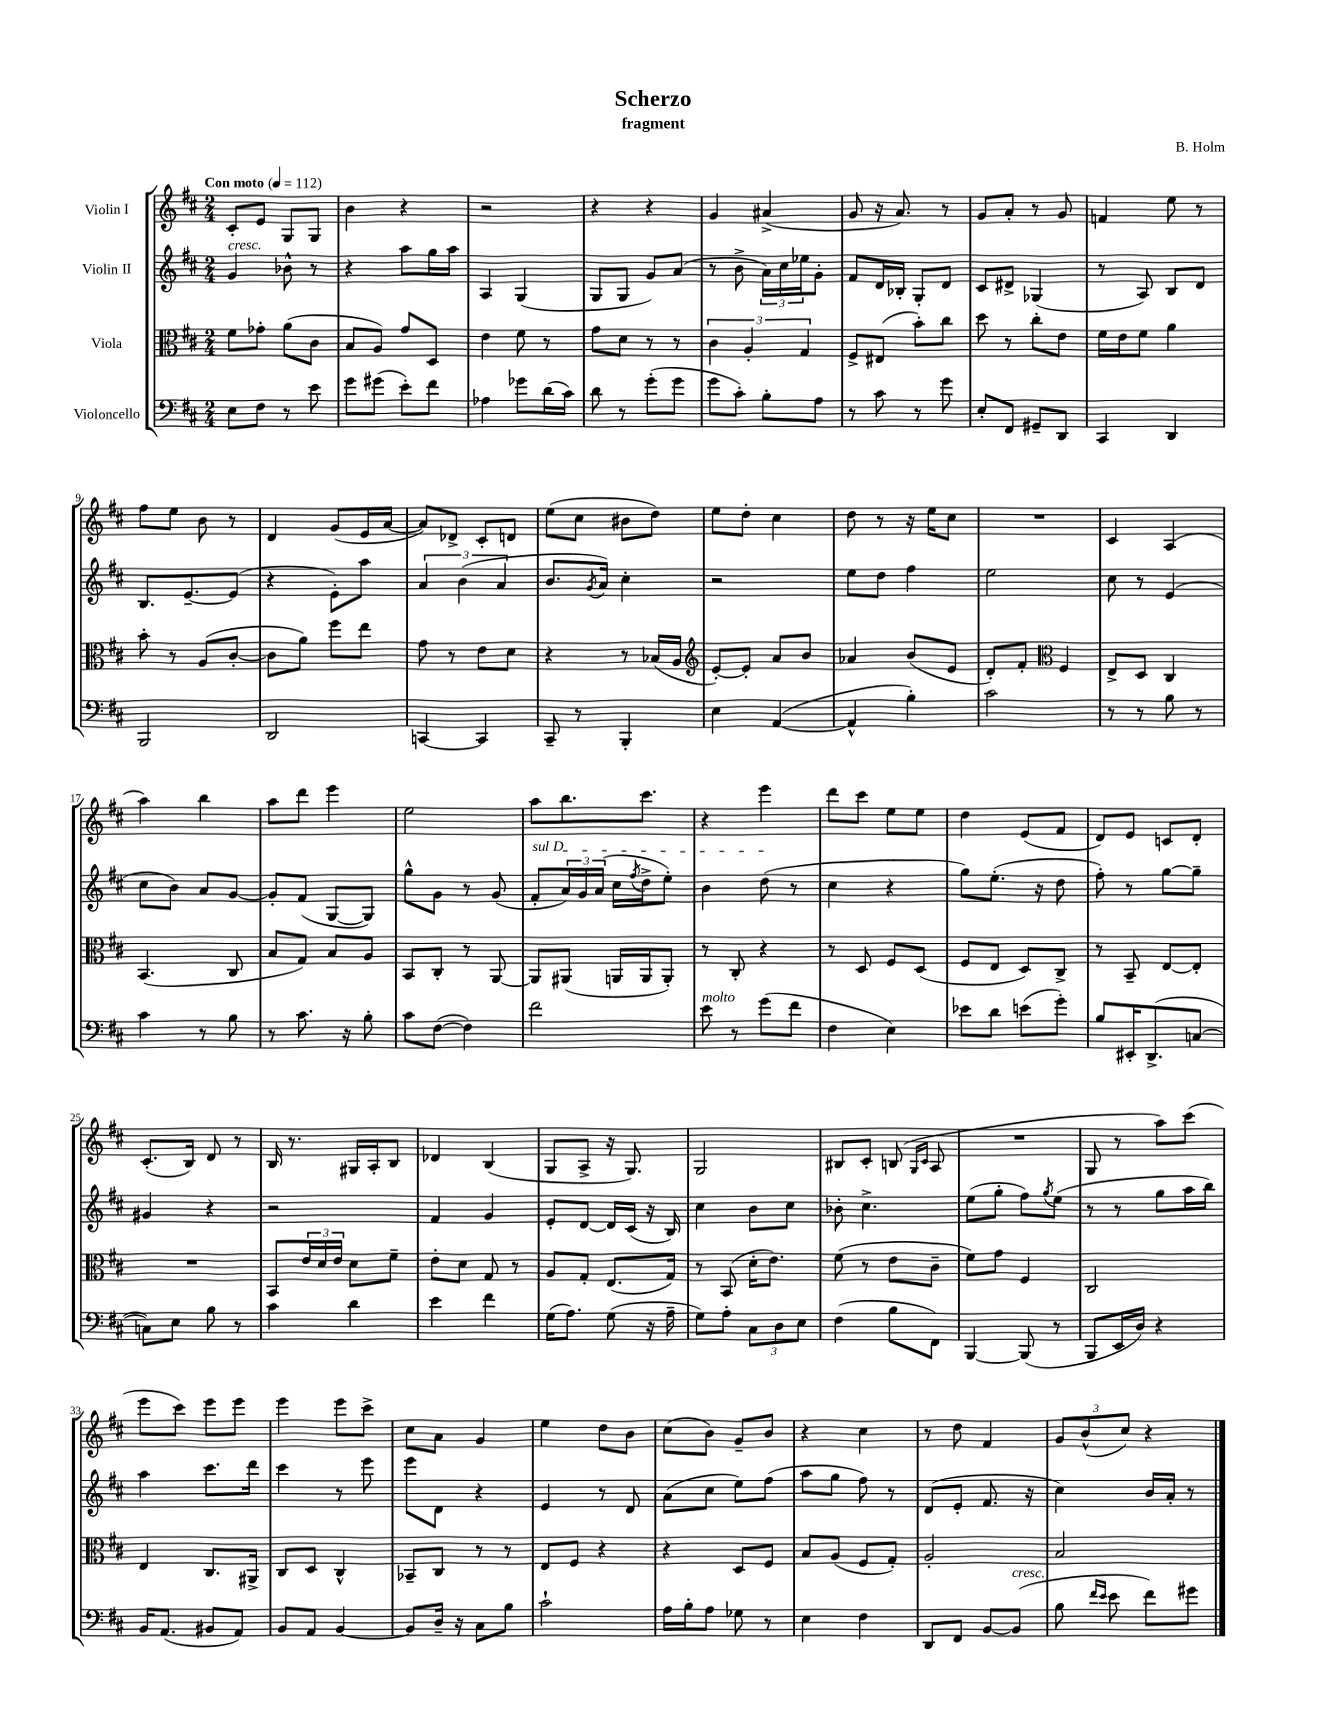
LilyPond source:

\header { title = "Scherzo" composer = "B. Holm" subtitle = "fragment" }
<<
\new StaffGroup <<
\new Staff = "s0" \with { instrumentName = "Violin I" } {
    \clef treble \key d \major \numericTimeSignature \time 2/4 \tempo "Con moto" 4 = 112
    cis'8-. e'8 g8 g8 |
    b'4 r4 |
    r2 |
    r4 r4 |
    g'4 ais'4->( |
    g'8 r16 a'8.) r8 |
    g'8 a'8-. r8 g'8 |
    f'4 e''8 r8 |
    fis''8 e''8 b'8 r8 |
    d'4 g'8( e'16 a'16~ |
    a'8) des'8-> cis'8-. d'8 |
    e''8( cis''8 bis'8 d''8) |
    e''8 d''8-. cis''4 |
    d''8 r8 r16 e''16 cis''8 |
    R2 |
    cis'4 a4( |
    a''4) b''4 |
    a''8 d'''8 e'''4 |
    e''2 |
    a''8 b''8. cis'''8. |
    r4 e'''4 |
    d'''8 cis'''8 e''8 e''8 |
    d''4 e'8( fis'8 |
    d'8) e'8 c'8 d'8-. |
    cis'8.-.( b16) d'8 r8 |
    b16 r8. gis16 a16-. b8 |
    des'4 b4( |
    g8 a8-> r16 g8.) |
    g2 |
    bis8 cis'8-. b8( \grace { g16 cis'16 } a8 |
    R2 |
    g8 r8 a''8) cis'''8( |
    e'''8 cis'''8) e'''8 e'''8 |
    e'''4 e'''8 cis'''8-> |
    cis''8 a'8 g'4 |
    e''4 d''8 b'8 |
    cis''8( b'8) g'8-- b'8 |
    r4 cis''4 |
    r8 d''8 fis'4 |
    \tuplet 3/2 { g'8 b'8-^( cis''8) } r4 \bar "|." |
}
\new Staff = "s1" \with { instrumentName = "Violin II" } {
    \clef treble \key d \major \numericTimeSignature \time 2/4
    g'4^\markup { \italic "cresc." } bes'8-^ r8 |
    r4 a''8 g''16 a''16 |
    a4 g4( |
    g8 g8 g'8) a'8( |
    r8 b'8-> \tuplet 3/2 { a'16) cis''16 ees''16 } g'8-. |
    fis'8 d'16 bes16-. g8-. d'8 |
    cis'8 dis'8-> ges4( |
    r8 a8) b8 d'8 |
    b8. e'8.~-- e'8( |
    r4 e'8-.) a''8 |
    \tuplet 3/2 { a'4 b'4( a'4 } |
    b'8. \acciaccatura { g'8 } a'16) cis''4-. |
    r2 |
    e''8 d''8 fis''4 |
    e''2 |
    cis''8 r8 e'4( |
    cis''8 b'8) a'8 g'8~ |
    g'8-. fis'8( g8~ g8) |
    g''8-^ g'8 r8 g'8( |
    \once \override TextSpanner.bound-details.left.text = \markup { \italic "sul D" } fis'8-.\startTextSpan \tuplet 3/2 { a'16) g'16 a'16( } cis''16 \acciaccatura { fis''8 } d''16-> e''8-.) |
    b'4 d''8\stopTextSpan( r8 |
    cis''4 r4 |
    g''8) e''8.-.( r16 d''8 |
    fis''8-.) r8 g''8~ g''8-- |
    gis'4 r4 |
    r2 |
    fis'4 g'4 |
    e'8-. d'8~ d'16 cis'16( r16 b16) |
    cis''4 b'8 cis''8 |
    bes'8-. cis''4.-> |
    e''8( g''8-. fis''8) \acciaccatura { g''8 } e''8( |
    r8 r8 g''8 a''16 b''16) |
    a''4 cis'''8. d'''16 |
    cis'''4 r8 e'''8 |
    e'''8 d'8 r4 |
    e'4 r8 d'8 |
    a'8( cis''8 e''8) fis''8( |
    a''8 g''8 fis''8) r8 |
    d'8( e'8-. fis'8. r16 |
    cis''4) b'16 a'16-. r8 \bar "|." |
}
\new Staff = "s2" \with { instrumentName = "Viola" } {
    \clef alto \key d \major \numericTimeSignature \time 2/4
    fis'8 ges'8-. a'8( cis'8 |
    b8 a8) g'8 d8 |
    e'4 fis'8 r8 |
    g'8 d'8 r8 r8 |
    \tuplet 3/2 { cis'4 a4-. g4 } |
    fis8-> eis8( b'8-.) cis''8 |
    d''8 r8 cis''8-. e'8 |
    fis'16 e'16 fis'8 a'4 |
    b'8-. r8 a8( cis'8~-. |
    cis'8 a'8) fis''8 e''8 |
    g'8 r8 e'8 d'8 |
    r4 r8 bes16( a16 |
    \clef treble e'8~-.) e'8-. a'8 b'8 |
    aes'4 b'8( e'8 |
    d'8-.) fis'8-. \clef alto fis4 |
    e8-> d8 cis4 |
    b,4.( cis8 |
    b8 g8) b8 a8 |
    b,8 cis8-. r8 a,8~ |
    a,8 ais,8( a,16 a,16 a,8-.) |
    r8 cis8-. r4 |
    r8 d8 fis8 d8( |
    fis8 e8 d8) cis8-> |
    r8 b,8-- e8~ e8-. |
    R2 |
    b,8 \tuplet 3/2 { e'16 d'16 e'16 } d'8 fis'8-- |
    e'8-. d'8 g8 r8 |
    a8 g8-. e8.( g16) |
    r8 b,8( d'16-. e'8.) |
    fis'8( r8 e'8 cis'8-- |
    fis'8) g'8 fis4 |
    cis2 |
    e4 cis8. ais,16-> |
    cis8 d8 cis4-^ |
    bes,8-- cis8 r8 r8 |
    e8 fis8 r4 |
    r4 d8 fis8 |
    b8 a8( fis8 g8-.) |
    a2-. |
    b2 \bar "|." |
}
\new Staff = "s3" \with { instrumentName = "Violoncello" } {
    \clef bass \key d \major \numericTimeSignature \time 2/4
    e8 fis8 r8 e'8 |
    g'8 gis'8( e'8-.) fis'8 |
    aes4 ges'8 d'16( cis'16) |
    d'8 r8 g'8-.( g'8 |
    g'8 cis'8-.) b8-. a8 |
    r8 cis'8 r8 g'8 |
    e8-. fis,8 gis,8-- d,8 |
    cis,4 d,4 |
    b,,2 |
    d,2 |
    c,4~ c,4 |
    cis,8-- r8 b,,4-. |
    e4 a,4~( |
    a,4-^ b4-.) |
    cis'2 |
    r8 r8 b8 r8 |
    cis'4 r8 b8 |
    r8 cis'8. r16 b8-. |
    cis'8 fis8~( fis4) |
    fis'2 |
    e'8^\markup { \italic "molto" } r8 g'8( fis'8 |
    fis4 e4) |
    ees'8 d'8 e'8( g'8-.) |
    b8 eis,16-. d,8.->( c8~ |
    c8) e8 b8 r8 |
    cis'4 d'4 |
    e'4 fis'4 |
    g16( a8.) g8( r16 a16-- |
    g8) a8-. \tuplet 3/2 { cis8 d8 e8 } |
    fis4( b8 fis,8) |
    b,,4~ b,,8( r8 |
    b,,8 e,16 d16) r4 |
    b,16 a,8.( bis,8 a,8) |
    b,8 a,8 b,4~ |
    b,8 d16-- r16 cis8 b8 |
    cis'2-! |
    a16 b16-. a8 ges8 r8 |
    e4 fis4 |
    d,8 fis,8 b,8~ b,8^\markup { \italic "cresc." }( |
    b8 \grace { fis'16 e'16 } e'8 fis'8) gis'8 \bar "|." |
}
>>
>>
